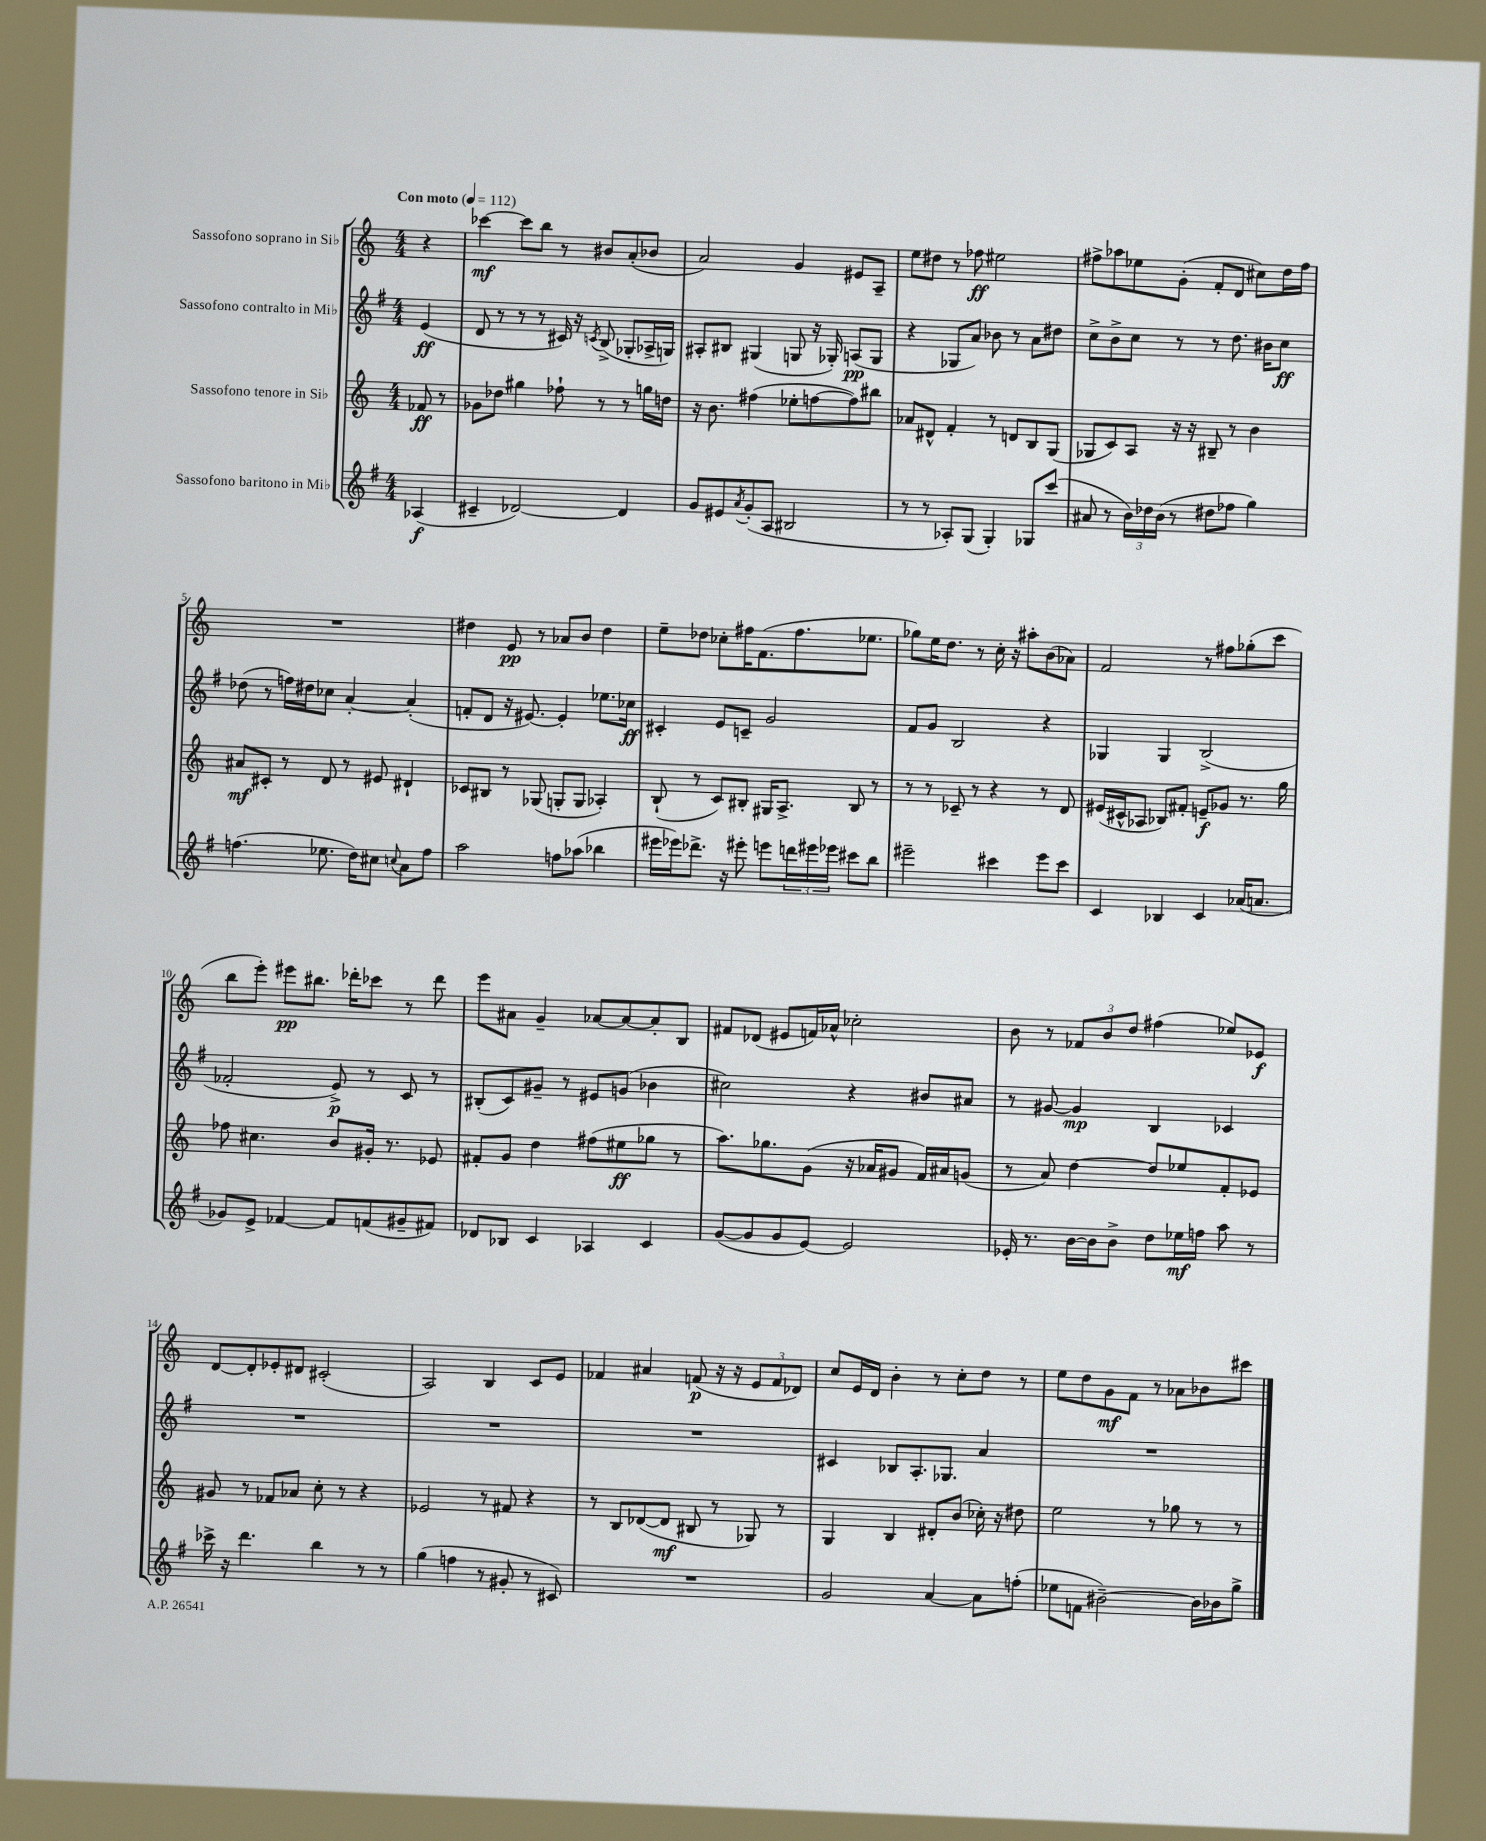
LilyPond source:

<<
\new StaffGroup <<
\new Staff = "s0" \with { instrumentName = "Sassofono soprano in Sib" } {
    \clef treble \key c \major \numericTimeSignature \time 4/4 \partial 4 \tempo "Con moto" 4 = 112
    r4 |
    ces'''4~\mf ces'''8 b''8 r8 bis'8 a'8-.( bes'8 |
    a'2) g'4 eis'8 a8-- |
    e''8 dis''8 r8 fes''8\ff eis''2 |
    fis''8-> aes''8 ees''8 g'8-.( f'8-. d'8 cis''8) d''16 fis''16 |
    R1 |
    dis''4 e'8\pp r8 aes'8 b'8 dis''4 |
    e''8-- des''8 ces''8-. fis''16 f'8.( fis''8. ees''8. |
    ges''8) e''16 d''8. r8 c''16-. r16 ais''8-. b'8( aes'8) |
    f'2 r8 fis''8 ges''8-.( c'''8 |
    b''8 e'''8-.) eis'''8\pp bis''8. des'''16-. ces'''8 r8 des'''8 |
    e'''8 ais'8 g'4-- aes'8~ aes'8~ aes'8-. b8 |
    fis'8 des'8( eis'8 f'16) aes'16-^ ces''2-. |
    b'8 r8 \tuplet 3/2 { fes'8 b'8 d''8 } fis''4( ees''8) ees'8\f |
    d'8~ d'8-. ees'8-. dis'8 cis'2-.( |
    a2) b4 c'8 e'8 |
    fes'4 ais'4 f'8\p( r16 r16 \tuplet 3/2 { e'8 f'8 des'8) } |
    c''8 e'16 d'16 b'4-. r8 c''8-. d''8 r8 |
    e''8 d''8 g'8\mf f'8 r8 aes'8 bes'8 cis'''8 \bar "|." |
}
\new Staff = "s1" \with { instrumentName = "Sassofono contralto in Mib" } {
    \clef treble \key g \major \numericTimeSignature \time 4/4 \partial 4
    e'4\ff( |
    d'8 r8 r8 r8 cis'16) r16 \acciaccatura { c'8 } b8->( ges8-. aes16-> g16) |
    ais8-. bis8 gis4( g8 r16 ges16-.) a8\pp( ges8 |
    r4 ges8 a'8) bes'8 r8 a'8 dis''8 |
    c''8-> b'8-> c''8 r8 r8 d''8. bis'16 c''8\ff |
    des''8( r8 f''16) dis''16 ces''8 a'4~-. a'4-.( |
    f'8-. d'8 r16 eis'8.~) eis'4-. ees''8. ces''16\ff |
    cis'4-. e'8 c'8-- g'2 |
    fis'8 g'8 b2 r4 |
    ges4 ges4 b2->( |
    fes'2-. e'8->\p) r8 c'8 r8 |
    bis8-.( c'8) gis'8-- r8 eis'8 g'8( bes'4 |
    cis''2) r4 bis'8 ais'8 |
    r8 gis'8~ gis'4\mp b4 ces'4 |
    R1 |
    R1 |
    R1 |
    cis'4 bes8 a8.-. ges8. a'4 |
    R1 \bar "|." |
}
\new Staff = "s2" \with { instrumentName = "Sassofono tenore in Sib" } {
    \clef treble \key c \major \numericTimeSignature \time 4/4 \partial 4
    fes'8\ff r8 |
    ges'8 des''8 gis''4 fes''8-! r8 r8 g''16 d''16 |
    r16 b'8. fis''4( ees''8-. f''8~ f''8) bis''8 |
    aes'8 dis'8-^ f'4-. r8 d'8 b8 g8( |
    ges8 c'8) a8 r16 r16 bis8-- r8 b'4 |
    ais'8\mf cis'8-. r8 d'8 r8 eis'8 dis'4-! |
    ces'8 bis8 r8 ges8( g8-. g8 aes4-.) |
    b8-!( r8 c'8) bis8-. gis16 a8.-> bis8 r8 |
    r8 r8 ces'8-- r8 r4 r8 d'8 |
    eis'16( cis'16-^ aes8 bes8) fis'8-. e'8--\f ges'8 r8. g''16 |
    fes''8 cis''4. b'8 gis'16-. r8. ees'8 |
    fis'8-. g'8 d''4 fis''8( eis''8\ff ges''8 r8 |
    a''8.) ges''8. g'8( r16 aes'16 gis'8 f'16) ais'16 g'8( |
    r8 a'8) d''4~ d''8 ees''8 f'8-. ees'8 |
    gis'8 r8 fes'8 aes'8 c''8-. r8 r4 |
    ees'2 r8 fis'8 r4 |
    r8 b8 des'8~( des'8\mf bis8 r8 ges8) r8 |
    g4 b4 dis'8-. b'8( ces''16-.) r16 dis''8 |
    e''2 r8 ges''8 r8 r8 \bar "|." |
}
\new Staff = "s3" \with { instrumentName = "Sassofono baritono in Mib" } {
    \clef treble \key g \major \numericTimeSignature \time 4/4 \partial 4
    aes4\f( |
    cis'4-- des'2~) des'4 |
    g'8 eis'8 \acciaccatura { a'8 } g'8-.( a8 bis2 |
    r8 r8 aes8-.) g8( g4-.) ges8 c'''8( |
    ais'8 r8 \tuplet 3/2 { b'16) des''16 b'16( } r8 dis''8 fes''8 g''4) |
    f''4.( ees''8. d''16) cis''8 \appoggiatura { c''8 } a'8 f''8 |
    a''2 f''8 aes''8( bes''4 |
    eis'''16 ees'''16) des'''8.-> r16 eis'''8-. e'''8 \tuplet 3/2 { d'''16 eis'''16 ees'''16 } cis'''8 b''8 |
    eis'''2-- cis'''4 eis'''8 cis'''8 |
    c'4 bes4 c'4 aes'16( a'8. |
    ges'8) e'8-> fes'4~ fes'8 f'8( gis'8-- fis'8) |
    des'8 bes8 c'4 aes4 c'4 |
    g'8~( g'8 g'8 e'8~) e'2 |
    ees'16-. r8. b'16~ b'16 b'8-> d''8 ees''16\mf f''16 a''8 r8 |
    ces'''16-> r16 d'''4. b''4 r8 r8 |
    g''4( f''4 r8 gis'8-. r8 cis'8) |
    R1 |
    g'2 a'4~ a'8 f''8-.( |
    ees''8 f'8 bis'2~--) bis'16 bes'16 g''8-> \bar "|." |
}
>>
>>
